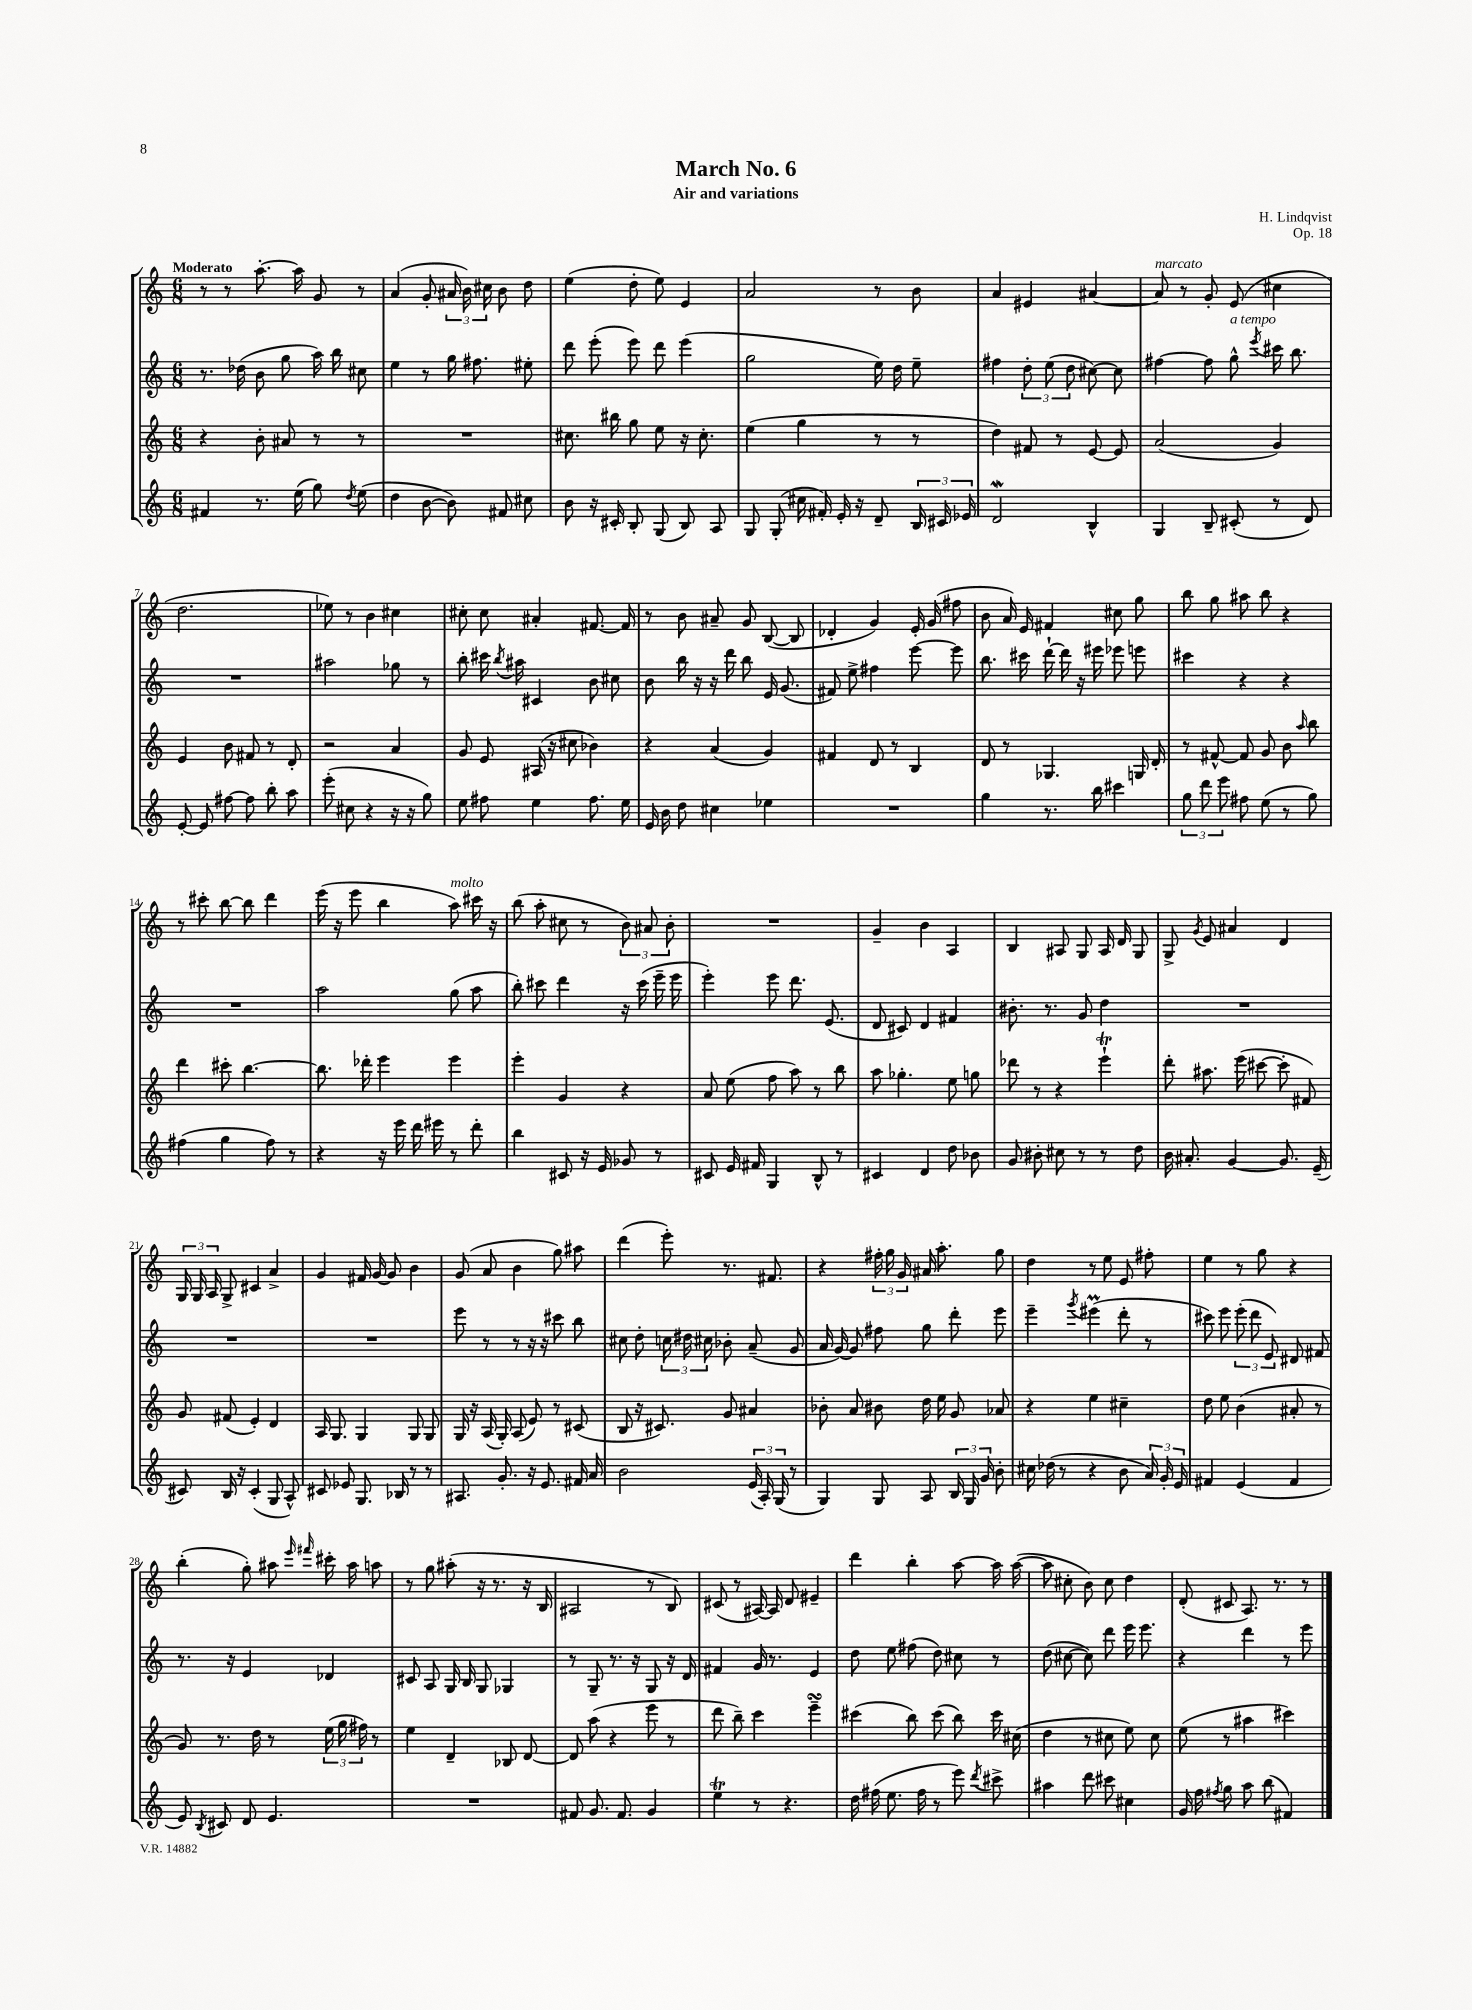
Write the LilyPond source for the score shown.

\header { title = "March No. 6" composer = "H. Lindqvist" subtitle = "Air and variations" opus = "Op. 18" }
<<
\new StaffGroup <<
\new Staff = "s0" {
    \clef treble \key c \major \numericTimeSignature \time 6/8 \tempo "Moderato"
    \autoBeamOff r8 r8 a''8.~-. a''16 g'8 r8 |
    a'4( g'8-. \tuplet 3/2 { ais'16 b'16) cis''16 } b'8 d''8 |
    e''4( d''8-. e''8) e'4 |
    a'2 r8 b'8 |
    a'4 eis'4 ais'4~ |
    ais'8^\markup { \italic "marcato" } r8 g'8-. e'8( cis''4 |
    d''2. |
    ees''8) r8 b'4 cis''4 |
    cis''8-. cis''8 ais'4-. fis'8.~ fis'16 |
    r8 b'8 ais'8-- g'8 b8~( b8 |
    des'4-. g'4) e'16-. g'16( fis''8 |
    b'8 a'16) e'16 fis'4 cis''8 g''8 |
    b''8 g''8 ais''8 b''8 r4 |
    r8 cis'''8-. b''8~ b''8 d'''4 |
    e'''16( r16 e'''8 b''4 a''8^\markup { \italic "molto" }) cis'''16 r16 |
    b''8( a''8-. cis''8 r8 \tuplet 3/2 { b'8) ais'8 b'8-. } |
    R2. |
    g'4-- b'4 a4 |
    b4 ais8 g8 ais16 d'16 g8 |
    g8-> \acciaccatura { g'8 } e'8 ais'4 d'4 |
    \tuplet 3/2 { g16 g16 a16 } g8-> cis'4 a'4-> |
    g'4 fis'16 g'16~ g'8 b'4 |
    g'8( a'8 b'4 g''8) ais''8 |
    d'''4( e'''8-.) r8. fis'8. |
    r4 \tuplet 3/2 { fis''16-. g''16 g'16 } ais'16 a''8.-. g''8 |
    d''4 r8 e''8 e'8 fis''8-. |
    e''4 r8 g''8 r4 |
    b''4-.( g''8-.) ais''8 \grace { e'''16 fis'''16 } cis'''16-. ais''16 a''8 |
    r8 g''8 ais''8-.( r16 r8. r16 b16 |
    ais2 r8 b8) |
    cis'8( r8 ais16~) ais16 d'8 eis'4-- |
    d'''4 b''4-. a''8~ a''16 a''16~( |
    a''8 cis''8-. b'8) cis''8 d''4 |
    d'8-.( cis'8 a8.) r8. r8 \bar "|." |
}
\new Staff = "s1" {
    \clef treble \key c \major \numericTimeSignature \time 6/8
    \autoBeamOff r8. des''16( b'8 g''8 a''16) b''16 cis''8 |
    e''4 r8 g''16 fis''8. eis''8-. |
    d'''8 e'''8-.( e'''8) d'''8 e'''4( |
    g''2 e''16) d''16 e''8-- |
    fis''4 \tuplet 3/2 { d''8-. e''8( d''8 } cis''8~) cis''8 |
    fis''4~ fis''8 g''8-^^\markup { \italic "a tempo" } \acciaccatura { e'''8 } cis'''16 b''8. |
    R2. |
    ais''2 ges''8 r8 |
    b''8-. cis'''16 \acciaccatura { b''8 } ais''16 cis'4 b'8 cis''8 |
    b'8 b''16 r16 r16 d'''16 b''8 e'16 g'8.( |
    fis'8) e''8-> fis''4 e'''8~ e'''8 |
    b''8. cis'''16 d'''16~-! d'''16 r16 eis'''16 ees'''8 e'''8 |
    cis'''4 r4 r4 |
    R2. |
    a''2 g''8( a''8 |
    b''8-.) cis'''8 d'''4 r16 cis'''16( e'''16-- e'''16 |
    e'''4-.) e'''8 d'''8. e'8.( |
    d'8 cis'8) d'4 fis'4 |
    bis'8.-. r8. g'8 d''4 |
    R2. |
    R2. |
    R2. |
    e'''8 r8 r8 r16 r16 cis'''8 b''8 |
    cis''8 d''8-. \tuplet 3/2 { c''16 dis''16 cis''16 } bes'8-. a'8--( g'8 |
    a'16 g'16~) g'8 fis''8 g''8 d'''8-. e'''8 |
    e'''4-- \acciaccatura { g'''8 } eis'''4\prall( d'''8-. r8 |
    cis'''8) e'''8 \tuplet 3/2 { e'''8-.( d'''8 e'8) } dis'8 fis'8 |
    r8. r16 e'4 des'4 |
    cis'8 a8 g16 b16 g8 ges4 |
    r8 g8-- r8. r16 g8 r16 d'16 |
    fis'4 g'16 r8. e'4 |
    d''8 e''8 fis''8( d''8) cis''8 r8 |
    d''8( cis''8~ cis''8) d'''8 e'''16 e'''8. |
    r4 d'''4 r8 e'''8 \bar "|." |
}
\new Staff = "s2" {
    \clef treble \key c \major \numericTimeSignature \time 6/8
    \autoBeamOff r4 b'8-. ais'8 r8 r8 |
    R2. |
    cis''8. bis''16 g''8 e''8 r16 cis''8.-. |
    e''4( g''4 r8 r8 |
    d''4) fis'8 r8 e'8~ e'8 |
    a'2( g'4) |
    e'4 b'8 fis'8 r8 d'8-. |
    r2 a'4 |
    g'8 e'8 ais16( r16 cis''8 bes'4) |
    r4 a'4( g'4) |
    fis'4 d'8 r8 b4 |
    d'8 r8 ges4. g16 d'16-. |
    r8 fis'8~-^ fis'8 g'8 b'8 \grace { a''16 } b''8 |
    d'''4 cis'''8-. b''4.~ |
    b''8. des'''16-. e'''4 e'''4 |
    e'''4-. g'4 r4 |
    a'8 e''8( f''8 a''8) r8 b''8 |
    a''8 ges''4.-. e''8 g''8 |
    des'''8 r8 r4 e'''4-!\trill |
    d'''8-. ais''8. e'''16( cis'''8~ cis'''8-. fis'8) |
    g'8 fis'8( e'4-.) d'4 |
    a16 g8. g4 g8 g8 |
    g16 r16 a16( g16-.) a8( e'8) r8 cis'8( |
    b8 r16 cis'8.) g'8 ais'4 |
    bes'8-. a'8 bis'8 d''16 e''16 g'8 aes'8 |
    r4 e''4 cis''4-- |
    d''8 e''8 b'4( ais'8-. r8 |
    g'8) r8. d''16 r8 \tuplet 3/2 { e''16( g''16 fis''16) } r8 |
    e''4 d'4-- bes8 d'8~ |
    d'8 a''8( r4 e'''8 r8 |
    d'''8 b''8--) c'''4 e'''4--\turn |
    cis'''4( b''8) cis'''8( b''8) cis'''16 cis''16( |
    d''4 r8 cis''8 e''8) cis''8 |
    e''8( r8 ais''4 cis'''4) \bar "|." |
}
\new Staff = "s3" {
    \clef treble \key c \major \numericTimeSignature \time 6/8
    \autoBeamOff fis'4 r8. e''16( g''8) \acciaccatura { d''8 } e''8( |
    d''4 b'8~ b'8) fis'8 cis''8 |
    b'8 r16 cis'16-. b8-. g8( b8) a8 |
    g8 g8-.( cis''16 fis'16-.) e'16-. r16 d'8-- \tuplet 3/2 { b16 cis'16 ees'16 } |
    d'2\mordent b4-^ |
    g4 b8-- cis'8-.( r8 d'8) |
    e'8~-. e'8 fis''8~ fis''8 b''8-. a''8 |
    e'''8-.( cis''8 r4 r16 r16 g''8) |
    e''8 fis''8 e''4 fis''8. e''16 |
    e'16 b'16 d''8 cis''4 ees''4 |
    R2. |
    g''4 r8. b''16 cis'''4 |
    \tuplet 3/2 { g''8 d'''8 e'''8 } fis''8 e''8( r8 g''8) |
    fis''4( g''4 fis''8) r8 |
    r4 r16 e'''16 d'''16 eis'''16 r8 d'''8-. |
    b''4 cis'8 r16 e'16 ges'8 r8 |
    cis'8 e'16 fis'16 g4 b8-^ r8 |
    cis'4 d'4 d''8 bes'8 |
    g'8 bis'8-. cis''8 r8 r8 d''8 |
    b'16 ais'8.-. g'4~ g'8. e'16--( |
    cis'8) b16 r16 cis'4-.( g8 a8-^) |
    cis'8 ees'8 g8. bes16 r8 r8 |
    ais8. g'8.-. r16 e'8. fis'16 a'16 |
    b'2 \tuplet 3/2 { e'16( a16-.) g16( } r8 |
    g4) g8 a8 \tuplet 3/2 { b16 g16 g'16 } b'8-. |
    cis''16 des''16( r8 r4 b'8 \tuplet 3/2 { a'16) g'16-. e'16 } |
    fis'4 e'4( fis'4 |
    e'8) \acciaccatura { b8 } cis'8 d'8 e'4. |
    R2. |
    fis'8 g'8. fis'8. g'4 |
    e''4\trill r8 r4. |
    d''16 fis''16( e''8. fis''16 r8 e'''8) \acciaccatura { d'''8 } cis'''8-> |
    ais''4 d'''8 cis'''8 cis''4 |
    g'16 f''16 \acciaccatura { fis''8 } g''8 a''8 b''8( fis'4) \bar "|." |
}
>>
>>
